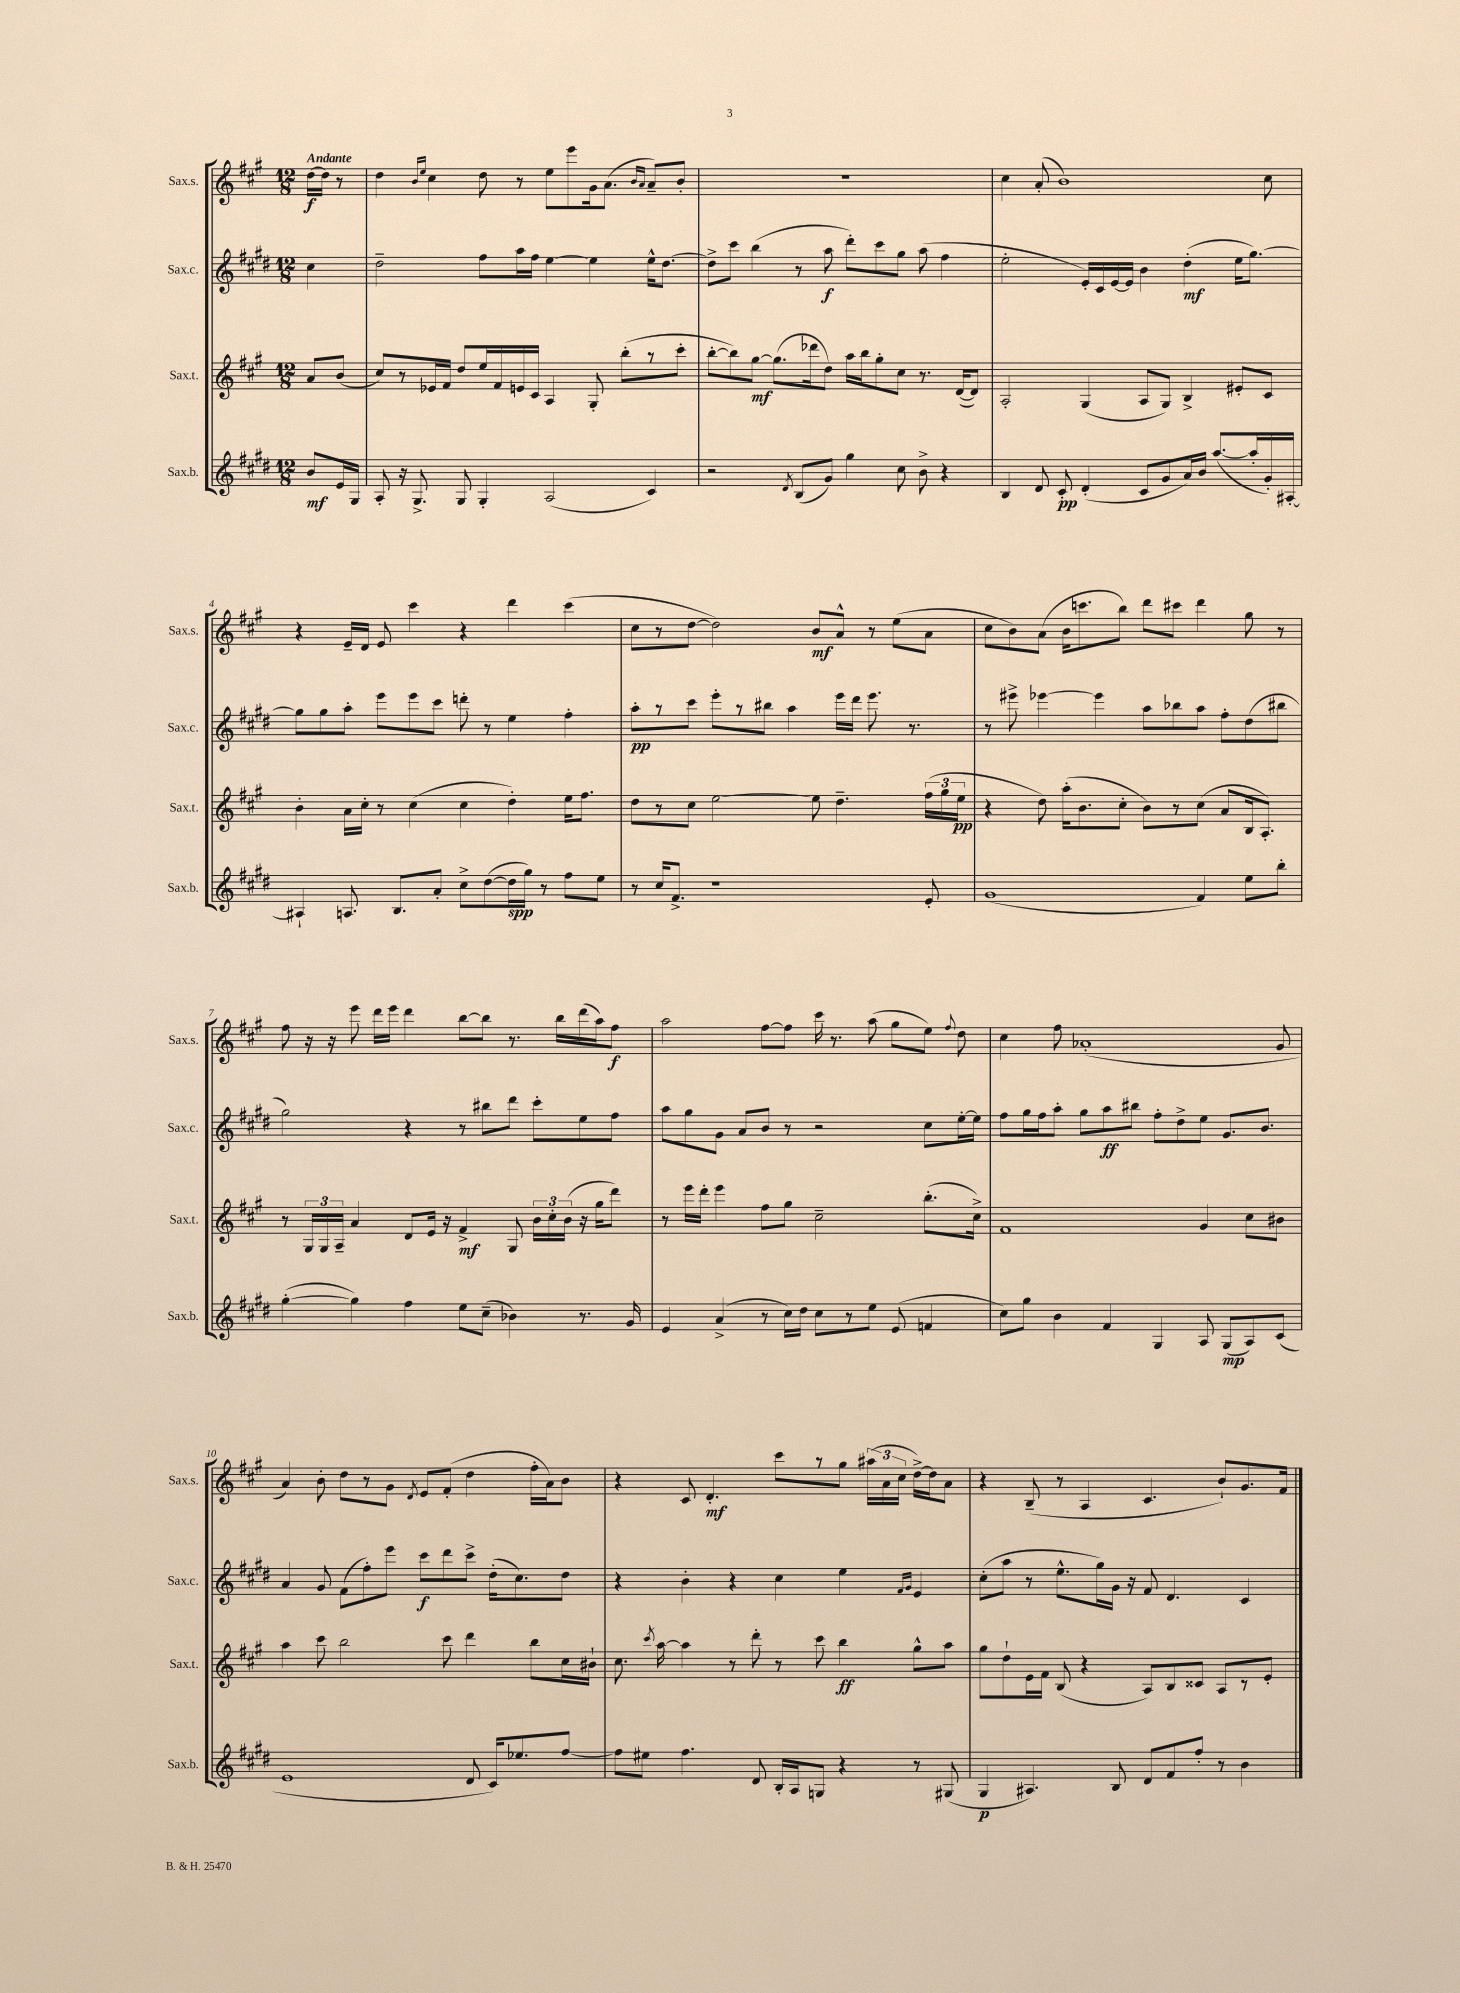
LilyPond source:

<<
\new StaffGroup <<
\new Staff = "s0" \with { instrumentName = "Sax.s." shortInstrumentName = "Sax.s." } {
    \clef treble \key a \major \numericTimeSignature \time 12/8 \partial 4 \tempo "Andante"
    \autoBeamOff d''16[~\f d''16] r8 |
    d''4 \grace { b'16[ e''16] } cis''4 d''8 r8 e''8[ e'''8 gis'16 a'8.]( \grace { b'16[ a'16] } a'8[--) b'8]-. |
    R1. |
    cis''4 a'8-.( b'1) cis''8 |
    r4 e'16[-- d'16] e'8 cis'''4 r4 d'''4 cis'''4( |
    cis''8[ r8 d''8]~ d''2) b'8[\mf a'8]-^ r8 e''8[( a'8] |
    cis''8[ b'8) a'8]( b'16[ c'''8. b''8]) d'''8[ cis'''8] d'''4 gis''8 r8 |
    fis''8 r16 r16 e'''8 d'''16[ e'''16] d'''4 b''8[~ b''8] r8. b''16[ d'''16( a''16) fis''8]\f |
    a''2 fis''8[~ fis''8] cis'''16 r8. a''8( gis''8[ e''8]) \appoggiatura { fis''8 } d''8 |
    cis''4 fis''8 aes'1-.( gis'8 |
    a'4) b'8-. d''8[ r8 gis'8] \acciaccatura { d'8 } e'8[ fis'8]-.( d''4 fis''16[-. a'16) b'8] |
    r4 cis'8 d'4.-.\mf cis'''8[ r8 gis''8] \tuplet 3/2 { ais''16[( a'16 cis''16] } d''16[~->) d''16 a'8] |
    r4 b8--( r8 a4 cis'4. b'8[-!) gis'8. fis'16] \bar "|." |
}
\new Staff = "s1" \with { instrumentName = "Sax.c." shortInstrumentName = "Sax.c." } {
    \clef treble \key e \major \numericTimeSignature \time 12/8 \partial 4
    \autoBeamOff cis''4 |
    dis''2-- fis''8[ a''16 fis''16] e''4~ e''4 e''16[-^ dis''8.]~ |
    dis''8[-> cis'''8] b''4( r8 a''8\f dis'''8[-.) cis'''8 gis''8] a''8( fis''4 |
    e''2-. e'16[-.) cis'16 e'16~ e'16] b'4 dis''4-.\mf( e''16[ gis''8.]~) |
    gis''8[ gis''8 a''8]-. e'''8[ e'''8 cis'''8] d'''8-. r8 e''4 fis''4-. |
    a''8[-.\pp r8 cis'''8] e'''8[-. r8 bis''8] a''4 e'''16[ dis'''16] e'''8. r8. |
    r8 eis'''8-> ees'''4~ ees'''4 a''8[ bes''8 a''8] fis''8[-. dis''8( bis''8] |
    gis''2) r4 r8 bis''8[ dis'''8] cis'''8[-. e''8 fis''8] |
    a''8[ gis''8 gis'8] a'8[ b'8] r8 r2 cis''8[ e''16~-. e''16] |
    fis''8[ gis''16 fis''16 a''8]-. gis''8[ a''8\ff bis''8] fis''8[-. dis''8-> e''8] gis'8.[ b'8.] |
    a'4 gis'8 fis'8[( fis''8-.) e'''8] cis'''8[\f dis'''8 cis'''8]-> dis''16[-.( cis''8.) dis''8] |
    r4 b'4-. r4 cis''4 e''4 \grace { fis'16[ gis'16] } e'4 |
    cis''8[-.( a''8] r8 e''8.[-^ gis''16) gis'16] r16 fis'8 dis'4. cis'4 \bar "|." |
}
\new Staff = "s2" \with { instrumentName = "Sax.t." shortInstrumentName = "Sax.t." } {
    \clef treble \key a \major \numericTimeSignature \time 12/8 \partial 4
    \autoBeamOff a'8[ b'8]( |
    cis''8[) r8 ees'16 fis'16] d''8[ e''16 fis'16 e'16 cis'16] a4 gis8-. b''8[-.( r8 cis'''8]-. |
    b''8[~-. b''8) gis''8]~\mf gis''8.[( des'''16 d''8]) a''16[ b''16 gis''8-. cis''8] r8. d'16[~( d'8]) |
    a2-. gis4( a8[ gis8]) b4-> eis'8[-. cis'8] |
    b'4-. a'16[ cis''16]-. r8 cis''4( cis''4 d''4-.) e''16[ fis''8.] |
    d''8[ r8 cis''8] e''2~ e''8 d''4.-- \tuplet 3/2 { fis''16[( gis''16 e''16]\pp } |
    r4 d''8) a''16[-.( b'8. cis''8]-. b'8[) r8 cis''8]( a'8[ b16 a8.]-.) |
    r8 \tuplet 3/2 { gis16[ gis16 a16]-- } a'4 d'8[ e'16] r16 fis'4->\mf gis8 \tuplet 3/2 { b'16[ cis''16-. b'16]( } r16 gis''16[ d'''8]) |
    r8 e'''16[ d'''16]-. e'''4 fis''8[ gis''8] cis''2-- b''8.[-.( cis''16]->) |
    fis'1 gis'4 cis''8[ bis'8] |
    a''4 cis'''8 b''2 cis'''8 d'''4 b''8[ cis''16 bis'16]-! |
    cis''8. \acciaccatura { cis'''8 } a''16~ a''4 r8 d'''8-. r8 cis'''8 b''4\ff gis''8[-^ a''8] |
    gis''8[ d''8-! e'16 fis'16] b8( r4 a8[) b8 cisis'8] a8[ r8 e'8]-. \bar "|." |
}
\new Staff = "s3" \with { instrumentName = "Sax.b." shortInstrumentName = "Sax.b." } {
    \clef treble \key e \major \numericTimeSignature \time 12/8 \partial 4
    \autoBeamOff b'8[\mf e'16 gis16] |
    a8-. r16 gis8.-> gis8 gis4-. a2( cis'4) |
    r2 \acciaccatura { dis'8 } b8[( gis'8]) gis''4 cis''8 b'8-> r4 |
    b4 dis'8 cis'8-.\pp dis'4-.( cis'8[ gis'8 a'16) b'16] a''8.[~( a''16-. gis'16-.) ais16]~-. |
    ais4-! a8. b8.[ a'8]-. cis''8[-> dis''8~( dis''16\spp gis''16]) r8 fis''8[ e''8] |
    r8 cis''16[ fis'8.]-> r1 e'8-. |
    gis'1( fis'4) e''8[ b''8]-. |
    gis''4~-.( gis''4) fis''4 e''8[ cis''8]--( bes'4) r8. gis'16 |
    e'4 a'4->( r8 cis''16[) dis''16] cis''8[ r8 e''8] e'8( f'4 |
    cis''8[) gis''8] b'4 fis'4 gis4 a8 gis8[\mp( a8) cis'8]( |
    e'1 dis'8 cis'16[) ees''8. fis''8]~ |
    fis''8[ eis''8] fis''4. dis'8 b16[-. a16 g8] r4 r8 gis8( |
    gis4\p ais4.) b8 dis'8[ fis'8 fis''8]-. r8 b'4 \bar "|." |
}
>>
>>
